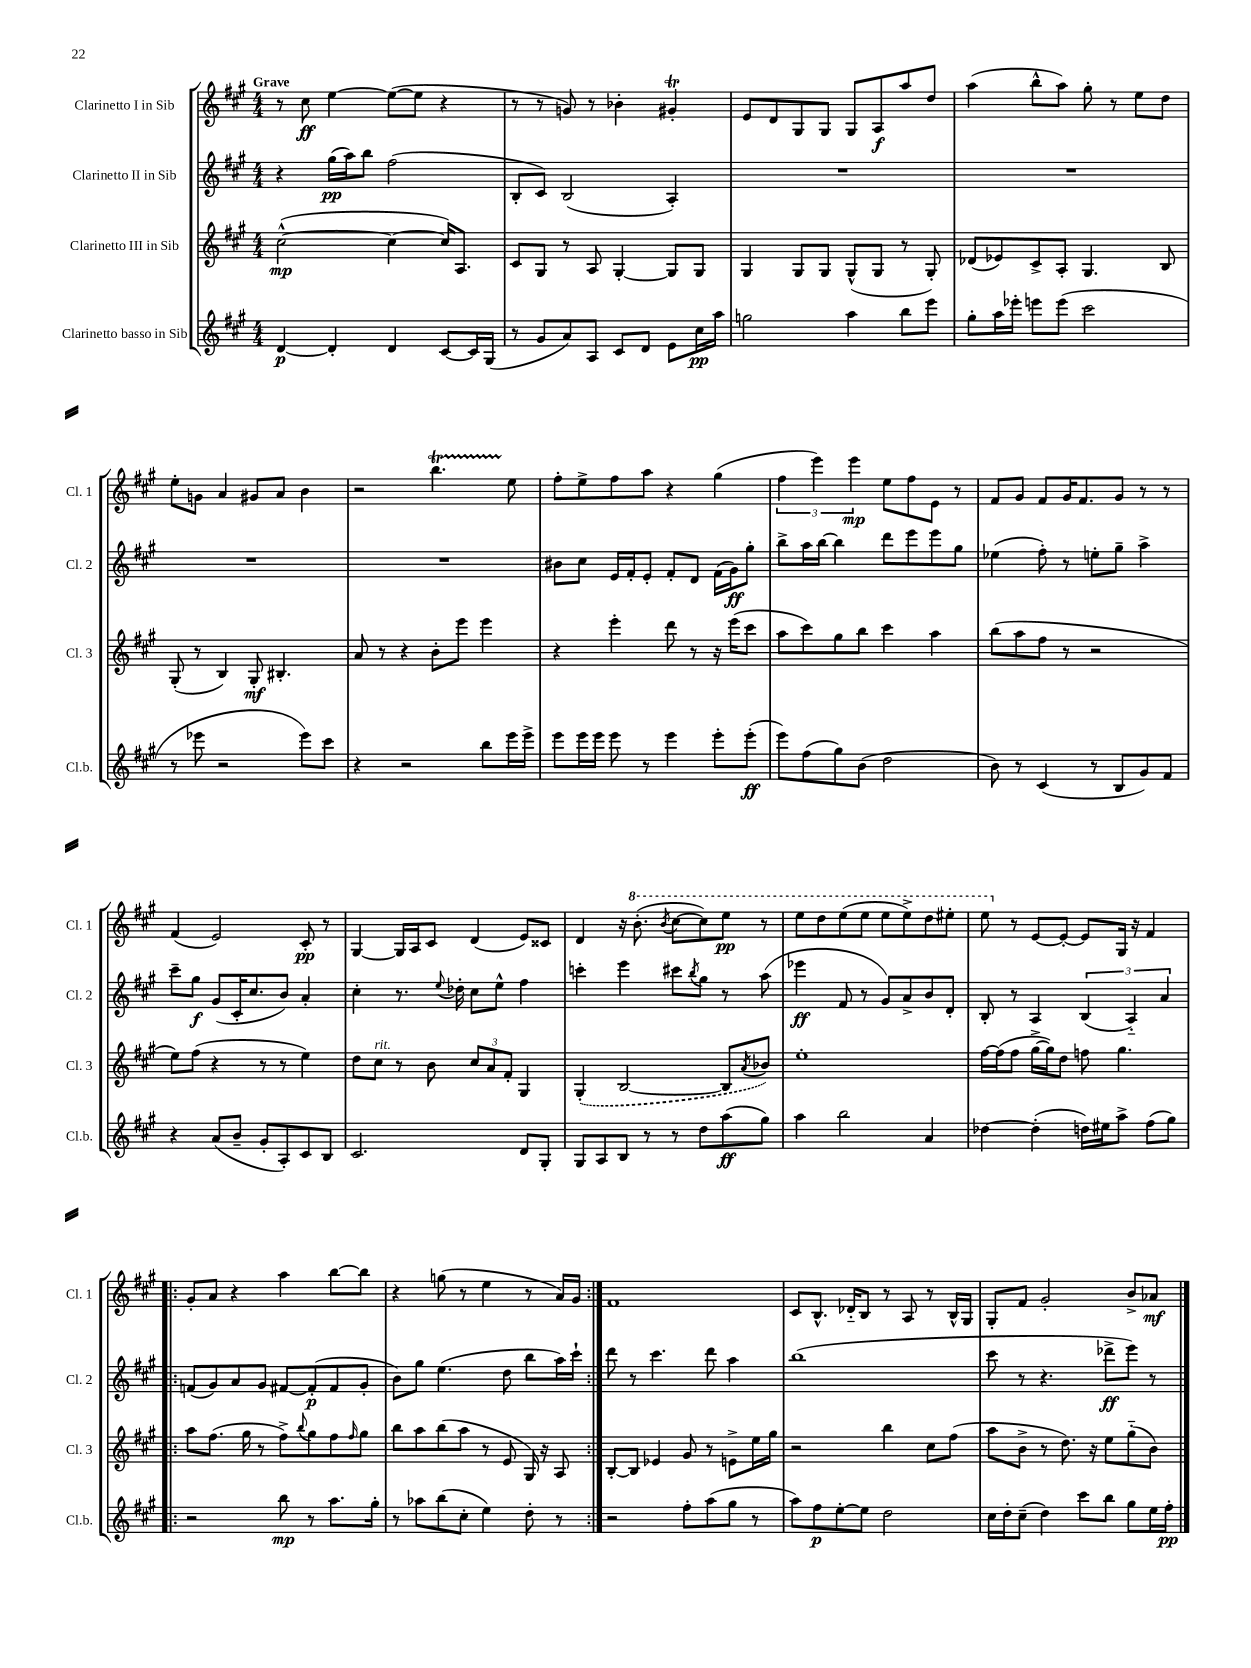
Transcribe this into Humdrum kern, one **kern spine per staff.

**kern	**kern	**kern	**kern
*staff4	*staff3	*staff2	*staff1
*clefG2	*clefG2	*clefG2	*clefG2
*k[f#c#g#]	*k[f#c#g#]	*k[f#c#g#]	*k[f#c#g#]
*M4/4	*M4/4	*M4/4	*M4/4
[4d	([2cc#^^	4r	8r
.	.	.	8cc#
4d']	.	(16gg#	[4ee
.	.	16aa)	.
.	.	8bb	.
4d	4cc#_	(2ff#	(8ee_
.	.	.	8ee]
[8c#	16cc#])	.	4r
.	8.A	.	.
16c#]	.	.	.
(16G#	.	.	.
=	=	=	=
8r	8c#	8B'	8r
8g#	8G#	8c#)	8r
8a)	8r	(2B	8g)
8A	8A	.	8r
8c#	[4G#'	.	4b-'
8d	.	.	.
8e	8G#]	4A')	4g#'
16cc#	8G#	.	.
16aa	.	.	.
=	=	=	=
2gg	4G#	1r	8e
.	.	.	8d
.	8G#	.	8G#
.	8G#	.	8G#
4aa	(8G#^^	.	8G#
.	8G#	.	8A
8bb	8r	.	8aa
8eee	8G#')	.	8dd
=	=	=	=
8gg#'	(8d-	1r	(4aa
16aa	8e-)	.	.
16eee-'	.	.	.
8eee	8c#^	.	8bb^^
(8eee	8A'	.	8aa)
2ccc#	4.G#	.	8gg#'
.	.	.	8r
.	.	.	8ee
.	8B	.	8dd
=	=	=	=
8r	(8G#'	1r	8ee'
8eee-	8r	.	8g
2r	4B)	.	4a
.	8G#'	.	8g#
.	4.B#'	.	8a
8eee-)	.	.	4b
8ccc#	.	.	.
=	=	=	=
4r	8a	1r	2r
.	8r	.	.
2r	4r	.	.
.	8b'	.	4.bb
.	8eee	.	.
8bb	4eee	.	.
16eee	.	.	8ee
16eee^	.	.	.
=	=	=	=
8eee	4r	8b#	8ff#'
16eee	.	8cc#	8ee^
16eee	.	.	.
8eee	4eee'	16e	8ff#
.	.	16f#'	.
8r	.	8e'	8aa
4eee	8ddd	8f#'	4r
.	8r	8d	.
8eee'	16r	(16f#	(4gg#
.	(16eee	16g#)	.
(8eee'	8ccc#	8gg#'	.
=	=	=	=
8eee)	8aa	8bb^	6ff#
(8ff#	8ccc#)	16aa	.
.	.	.	6eee)
.	.	[16bb	.
8gg#)	8gg#	4bb]	.
.	.	.	6eee
(8b	8bb	.	.
2dd	4ccc#	8ddd	8ee
.	.	8eee	8ff#
.	4aa	8eee	8e
.	.	8gg#	8r
=	=	=	=
8b)	(8bb	(4ee-	8f#
8r	8aa	.	8g#
(4c#	8ff#	8ff#')	8f#
.	8r	8r	16g#
.	.	.	8.f#
8r	2r	8ee'	.
8B	.	8gg#~	8g#
8g#)	.	4aa^	8r
8f#	.	.	8r
=	=	=	=
4r	8ee)	8ccc#~	(4f#
.	(8ff#	8gg#	.
(8a	4r	(8g#	2e)
8b~	.	16c#'	.
.	.	8.cc#	.
8g#'	8r	.	.
8A')	8r	8b)	.
8c#	4ee)	4a'	8c#'
8B	.	.	8r
=	=	=	=
2.c#	8dd	4cc#'	[4G#
.	8cc#	.	.
.	8r	8.r	16G#]
.	.	.	16A
.	8b	.	8c#
.	.	8qqee	.
.	.	16dd-'	.
.	12cc#	8cc#	(4d
.	12a	.	.
.	.	8ee^^	.
.	12f#'	.	.
8d	4G#	4ff#	8e)
8G#'	.	.	8c##
=	=	=	=
8G#	(4G#'	4ccc'	4d
8A	.	.	.
8B	[2B	4eee	16r
.	.	.	(8.bb'
8r	.	.	.
.	.	.	8qbb
8r	.	8ccc#	[8ccc#
.	.	8qbb	.
8dd	.	8gg#	8ccc#])
(8aa	8B]	8r	8eee
.	8qa	.	.
8gg#)	8b-)	(8aa	8r
=	=	=	=
4aa	1ee'	4eee-	8eee
.	.	.	8ddd
2bb	.	8f#	(8eee
.	.	8r	8eee
.	.	8g#)	8eee
.	.	8a^	8eee^)
4a	.	8b	8ddd
.	.	8d'	8eee#'
=	=	=	=
[4dd-	[16ff#	8B'	8eee
.	(16ff#]	.	.
.	8ff#	8r	8r
(4dd-']	[16gg#^	4A	[8e
.	16gg#])	.	.
.	8dd	.	8e'_
16dd)	8ff	(6B	8e]
16ee#	.	.	.
8aa^	4.gg#	.	16G#
.	.	6A'~)	.
.	.	.	16r
(8ff#	.	.	4f#
.	.	6a	.
8gg#)	.	.	.
=!|:	=!|:	=!|:	=!|:
2r	8aa	(8f	8g#'
.	(8.ff#	8g#)	8a
.	.	8a	4r
.	16gg#	.	.
.	8r	8g#	.
8bb	8ff#^)	[8f#	4aa
.	8qqbb	.	.
8r	8gg#	(8f#']	.
8.aa	8ff#	8f#	[8bb
.	16qqff#	.	.
.	8gg#	8g#'	8bb]
16gg#'	.	.	.
=	=	=	=
8r	8bb	8b)	4r
8aa-	8aa	8gg#	.
(8bb	(8bb	(4.ee	(8gg
8cc#'	8aa	.	8r
4ee)	8r	.	4ee
.	8e	8dd	.
8dd'	16G#)	8bb	8r
.	16r	.	.
8r	8A	16aa)	16a)
.	.	16ccc#`	16g#
=:|!	=:|!	=:|!	=:|!
2r	[8B'	8ddd	1f#
.	8B]	8r	.
.	4e-	4.ccc#	.
8ff#'	8g#	.	.
(8aa	8r	8ddd	.
8gg#	8e^	4aa	.
8r	16ee	.	.
.	16gg#	.	.
=	=	=	=
8aa)	2r	(1bb	8c#
8ff#	.	.	8.B^^
[8ee'	.	.	.
.	.	.	16d-'~
8ee]	.	.	8B
2dd	4bb	.	8r
.	.	.	8A
.	8cc#	.	8r
.	(8ff#	.	16B^^
.	.	.	16G#
=	=	=	=
16cc#	8aa	8ccc#	8G#'
16dd'	.	.	.
(8cc#~	8b^	8r	8f#
4dd)	8r	4.r	2g#'
.	8.dd)	.	.
8ccc#	.	.	.
.	16r	.	.
8bb	8ee	8ddd-^	.
8gg#	(8gg#'~	8eee)	8b^
16ee	8b)	8r	8a-
16ff#'	.	.	.
==	==	==	==
*-	*-	*-	*-
